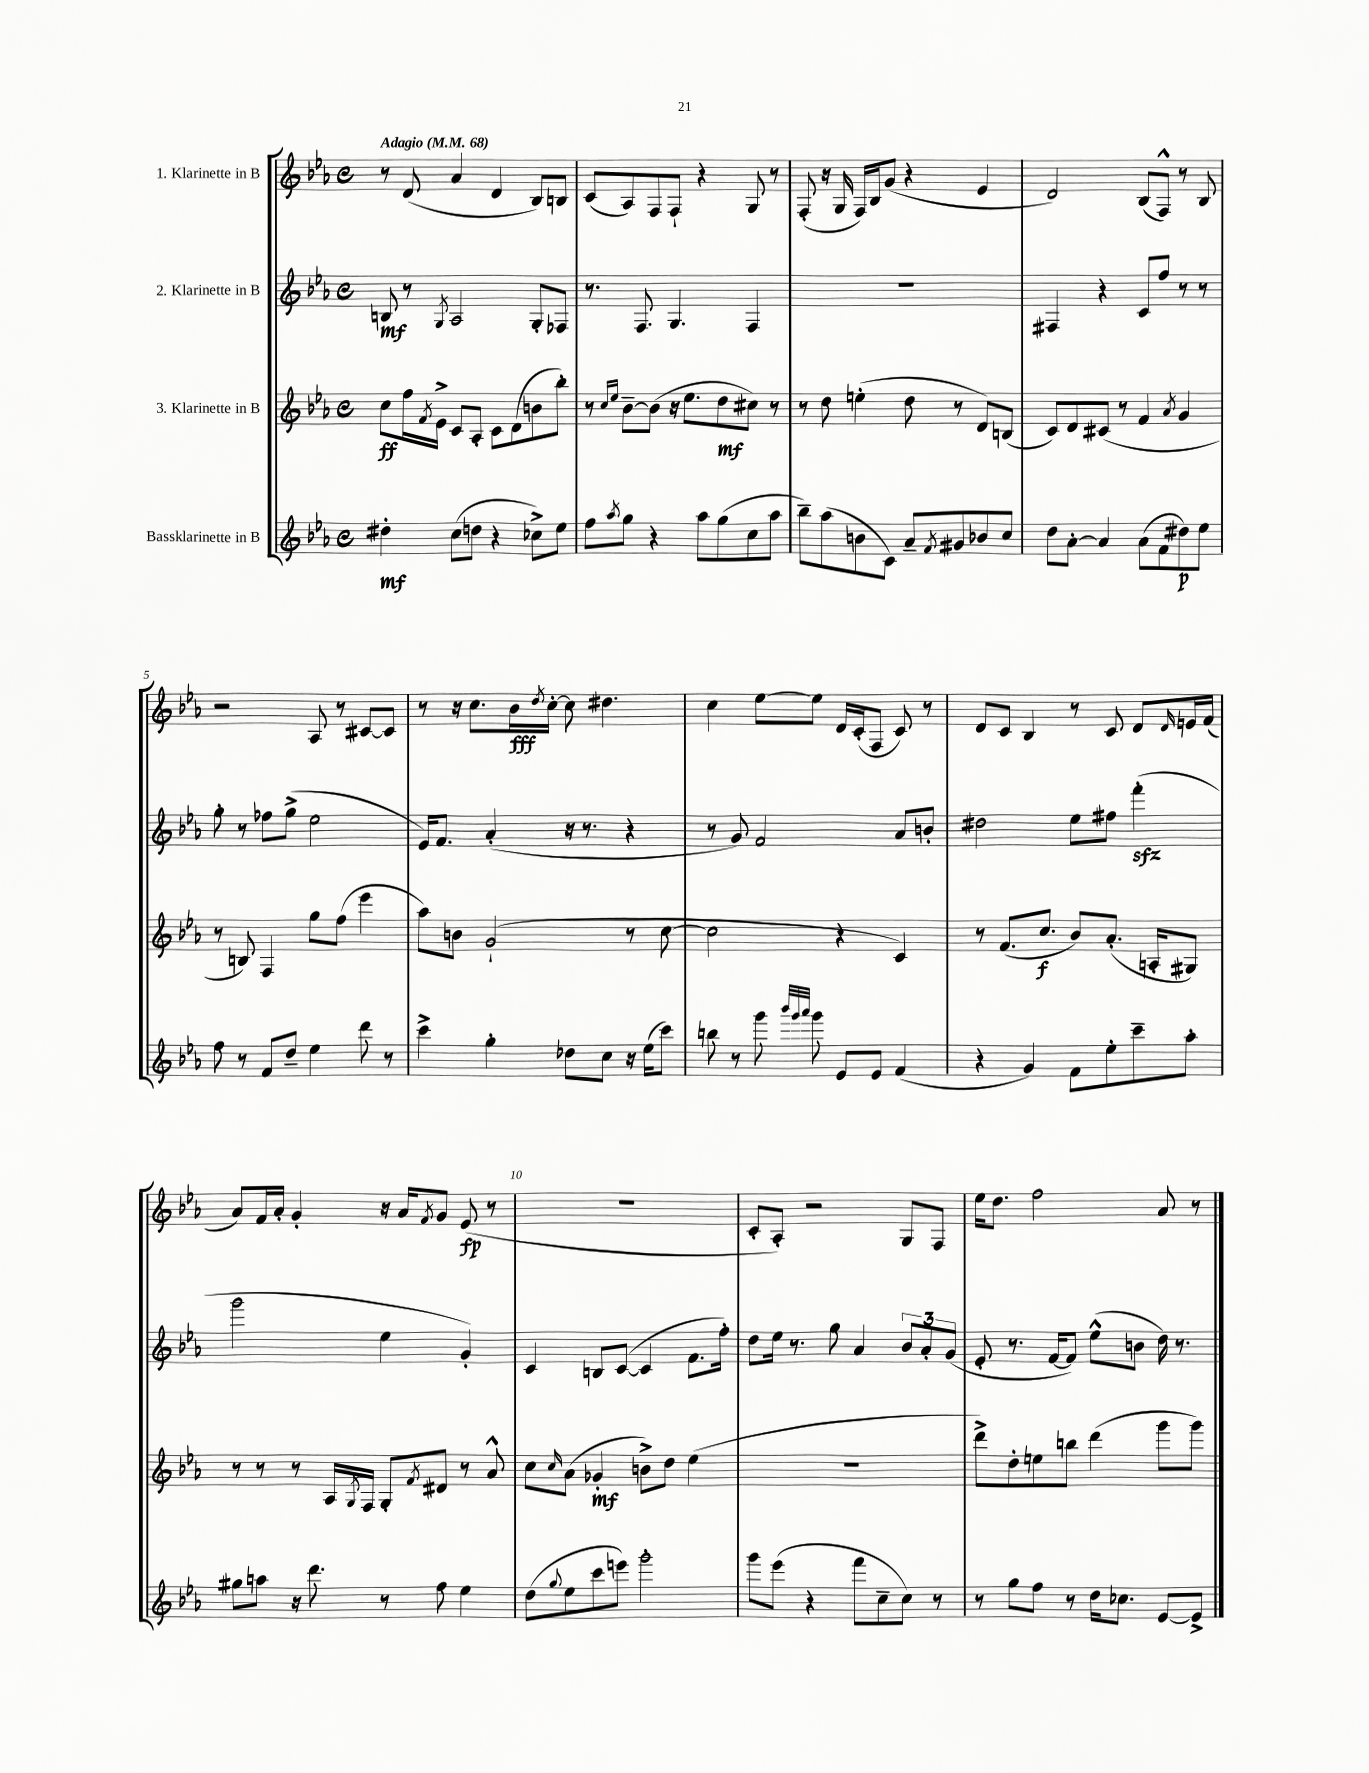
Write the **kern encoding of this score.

**kern	**kern	**kern	**kern
*staff4	*staff3	*staff2	*staff1
*clefG2	*clefG2	*clefG2	*clefG2
*k[b-e-a-]	*k[b-e-a-]	*k[b-e-a-]	*k[b-e-a-]
*M4/4	*M4/4	*M4/4	*M4/4
*met(c)	*met(c)	*met(c)	*met(c)
*MM68	*MM68	*MM68	*MM68
4dd#'	8cc	8B	8r
.	16ff	8r	(8d
.	8qf	.	.
.	16e-^	.	.
.	.	8qG	.
(8cc	8c	2A-	4a-
8dd	8A-'	.	.
4r	8c	.	4d
.	(8d	.	.
8cc-^)	8b	8G'	8B-)
8ee-	8bb-')	8F-	8B
=	=	=	=
8ff	8r	8.r	(8c
.	16qqcc	.	.
8qaa-	16qqee-	.	.
8gg	[8b-~	.	8A-)
.	.	8.F	.
4r	(8b-]	.	8F
.	16r	4.G	8F`
.	8.ee-	.	.
8aa-	.	.	4r
(8gg	8dd	.	.
8cc	8cc#)	4F	8G
8aa-	8r	.	8r
=	=	=	=
8bb-~)	8r	1r	(8F'
(8aa-	8dd	.	16r
.	.	.	16G
8b	(4ee'	.	16F)
.	.	.	16B-
8c)	.	.	(8g
8a-~	8dd	.	4r
8qf	.	.	.
8g#	8r	.	.
8b-	8d)	.	4e-
8cc	(8B	.	.
=	=	=	=
8dd	8c)	4F#	2d)
[8a-'	8d	.	.
4a-]	(8c#	4r	.
.	8r	.	.
(8a-	4f	8c	(8B-
8f	.	8ff	8F^^)
.	8qa-	.	.
8dd#)	4g	8r	8r
8ee-	.	8r	8B-
=	=	=	=
8ff	8r	8gg'	2r
8r	8B)	8r	.
8f	4F	8ff-	.
8dd~	.	(8gg^	.
4ee-	8gg	2ee-	8A-
.	(8ff	.	8r
8ddd	4eee-	.	[8c#
8r	.	.	8c#]
=	=	=	=
4ccc^	8aa-)	16e-)	8r
.	.	8.f	.
.	8b	.	16r
.	.	.	8.cc
4gg'	(2g`	(4a-'	.
.	.	.	16b-
.	.	.	8qdd
.	.	.	[16cc'
8dd-	.	16r	8cc]
.	.	8.r	.
8cc	.	.	4.dd#
16r	8r	4r	.
(16ee-	.	.	.
8ccc)	[8cc	.	.
=	=	=	=
8bb	2cc]	8r	4cc
8r	.	8g)	.
8ggg	.	2f	[8ee-
32qqbbb-	.	.	.
32qqggg	.	.	.
32qqaaa-	.	.	.
8ggg	.	.	8ee-]
8e-	4r	.	16d
.	.	.	(16c'
8e-	.	.	8F
(4f	4c)	8a-	8c)
.	.	8b'	8r
=	=	=	=
4r	8r	2dd#	8d
.	(8.f	.	8c
4g)	.	.	4B-
.	8.cc	.	.
8f	8b-)	8ee-	8r
8ee-'	(8.a-'	8ff#	8c
8ccc~	.	(4fff'	8d
.	16A'	.	.
.	.	.	16qqd
8aa-'	8G#)	.	16e
.	.	.	(16f
=	=	=	=
8gg#	8r	2ggg	8a-)
8aa	8r	.	16f
.	.	.	16a-'
16r	8r	.	4g'
8.ddd	.	.	.
.	16A-	.	.
.	8qG	.	.
.	16F	.	.
8r	8G'	4ee-	16r
.	.	.	16a-
.	8qf	.	8qf
8ff	8d#	.	8g
4ee-	8r	4g')	(8e-
.	8a-^^	.	8r
=	=	=	=
(8dd	8cc	4c	1r
8qqgg	16qqcc	.	.
8ee-	(8a-	.	.
8ccc	4g-'	8B	.
8eee)	.	([8c	.
2ggg'	8b^)	4c]	.
.	8dd	.	.
.	(4ee-	8.f	.
.	.	16ff')	.
=	=	=	=
8ggg	1r	8dd	8c'
(8eee-	.	16ee-	8A-')
.	.	8.r	.
4r	.	.	2r
.	.	8gg	.
8fff	.	4a-	.
8cc~	.	.	.
8cc)	.	12b-	8G
.	.	12a-'	.
8r	.	.	8F
.	.	(12g	.
=	=	=	=
8r	8ddd^)	8e-'	16ee-
.	.	.	8.dd
8gg	8dd'	8.r	.
8ff	8ee	.	2ff
.	.	[16f	.
8r	8bb	8f])	.
16dd	(4ddd	(8ee-^^	.
8.cc-	.	.	.
.	.	8b	.
[8e-	8ggg	16dd)	8a-
.	.	8.r	.
8e-^]	8ggg)	.	8r
==	==	==	==
*-	*-	*-	*-
